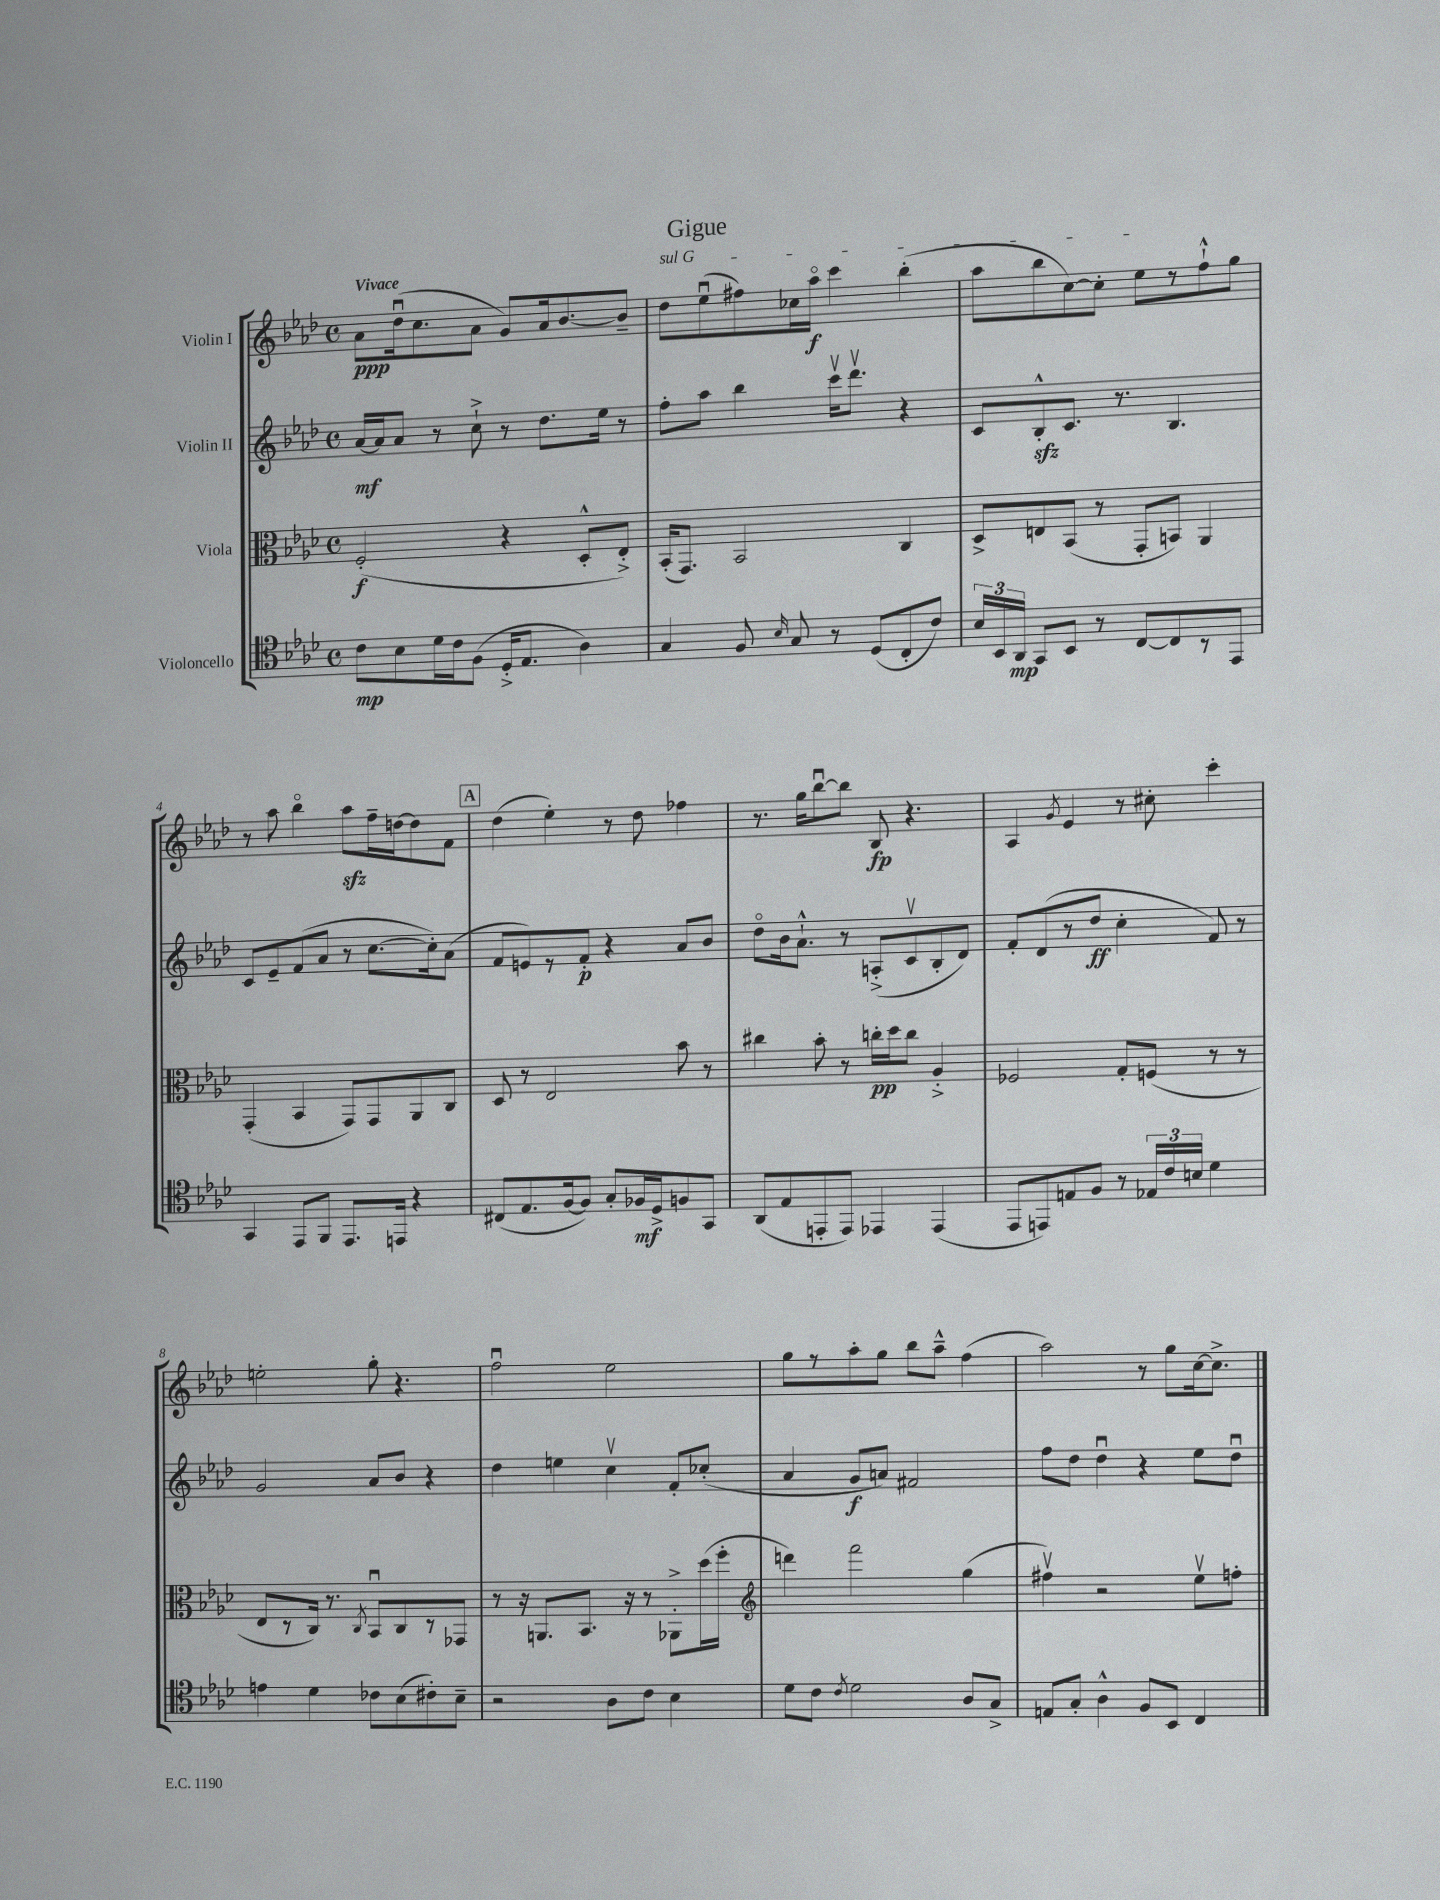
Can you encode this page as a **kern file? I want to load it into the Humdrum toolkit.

**kern	**kern	**kern	**kern
*staff4	*staff3	*staff2	*staff1
*clefC4	*clefC3	*clefG2	*clefG2
*k[b-e-a-d-]	*k[b-e-a-d-]	*k[b-e-a-d-]	*k[b-e-a-d-]
*M4/4	*M4/4	*M4/4	*M4/4
*met(c)	*met(c)	*met(c)	*met(c)
8c	(2F'	[16a-	8a-
.	.	16a-]	.
8B-	.	8a-	(16dd-u
.	.	.	8.cc
16d-	.	8r	.
16c	.	.	.
(8F	.	8cc`^	8a-
16D-'^	4r	8r	8g)
8.E-	.	.	.
.	.	8.dd-	16a-
.	.	.	[8.b-
4A-)	8D-'^^	.	.
.	.	16ee-	.
.	8E-'^)	8r	8b-~]
=	=	=	=
4G	(16BB-'	8ff'	8dd-
.	8.GG)	.	.
.	.	8aa-	(8ee-u
8F	2BB-	4bb-	8ff#)
16qqB-	.	.	.
8G	.	.	16cc-
.	.	.	16aa-o
8r	.	16cccv	4ccc
.	.	8.ddd-v	.
(8D-	.	.	.
8C'	4C	4r	(4bb-'
8c)	.	.	.
=	=	=	=
24B-	8D-^	8c	8aa-
24BB-	.	.	.
24AA-	.	.	.
8GG	8E	8B-'^^	8bb-
8BB-	(8BB-	8.c	[8cc)
8r	8r	.	8cc']
.	.	8.r	.
[8C	8GG'	.	8ee-
8C]	8BB)	4.B-	8r
8r	4AA-	.	8ff`^^
8EE-	.	.	8gg
=	=	=	=
4GG	(4GG'	8c	8r
.	.	8e-~	8aa-
8EE-	4BB-	(8f	4bb-o
8FF	.	8a-	.
8.EE-	8GG)	8r	8aa-
.	8GG	[8.cc	16ff~
16EE	.	.	[16dd
4r	8AA-	.	8dd]
.	.	16cc'])	.
.	8C	(8a-	8f
=	=	=	=
(8C#	8D-	8f	(4dd-
8.E-	8r	8e)	.
.	2E-	8r	4ee-')
[16F	.	.	.
8F])	.	8f'	.
8G'	.	4r	8r
16F-	.	.	8dd-
16D-^	.	.	.
8F	8b-	8a-	4ff-
8GG	8r	8b-	.
=	=	=	=
(8AA-	4cc#	8dd-o	8.r
8E-	.	16b-	.
.	.	8.a-`^^	16gg
8EE'	8b-'	.	[8bb-u
8EE)	8r	8r	8bb-]
4EE-	16cc'	(8A'^	8B-
.	16dd-	.	.
.	8cc	8cv	4.r
(4EE-	4A-'^	8B-'	.
.	.	8d-)	.
=	=	=	=
8EE-	2F-	8f'	4A-
8EE)	.	(8d-	.
.	.	.	8qg
8E	.	8r	4e-
8F	.	8dd-	.
8r	8G'	4cc'	8r
24E-	(8F	.	8cc#'
24c	.	.	.
24B	.	.	.
4d-	8r	8f)	4ccc'
.	8r	8r	.
=	=	=	=
4e	8E-	2g	2ee'
.	8r	.	.
4d-	16C)	.	.
.	8.r	.	.
.	8qC	.	.
8c-	8BB-u	8a-	8gg'
(8B-	8C	8b-	4.r
8c#')	8r	4r	.
8B-~	8GG-	.	.
=	=	=	=
2r	8r	4dd-	2ffu
.	16r	.	.
.	8.AA	.	.
.	.	4ee	.
.	8.BB-	.	.
8A-	.	4ccv	2ee-
.	16r	.	.
8c	8r	.	.
4B-	8AA-'^	8f'	.
.	(16dd-	(8cc-'	.
.	16ff'	.	.
=	=	=	=
*	*clefG2	*	*
8d-	4ddd)	4a-	8gg
8c	.	.	8r
8qc	.	.	.
2d-	2fff	8g	8aa-'
.	.	8a)	8gg
.	.	2f#	8bb-
.	.	.	8aa-~^^
8A-	(4gg	.	(4ff
8G^	.	.	.
=	=	=	=
8E	4ff#v)	8ff	2aa-)
8G'	.	8dd-	.
4A-^^	2r	4dd-u	.
8F	.	4r	8r
8BB-	.	.	8gg
4C	8ee-v	8ee-	[16cc
.	.	.	8.cc^]
.	8ff'	8dd-u	.
==	==	==	==
*-	*-	*-	*-
